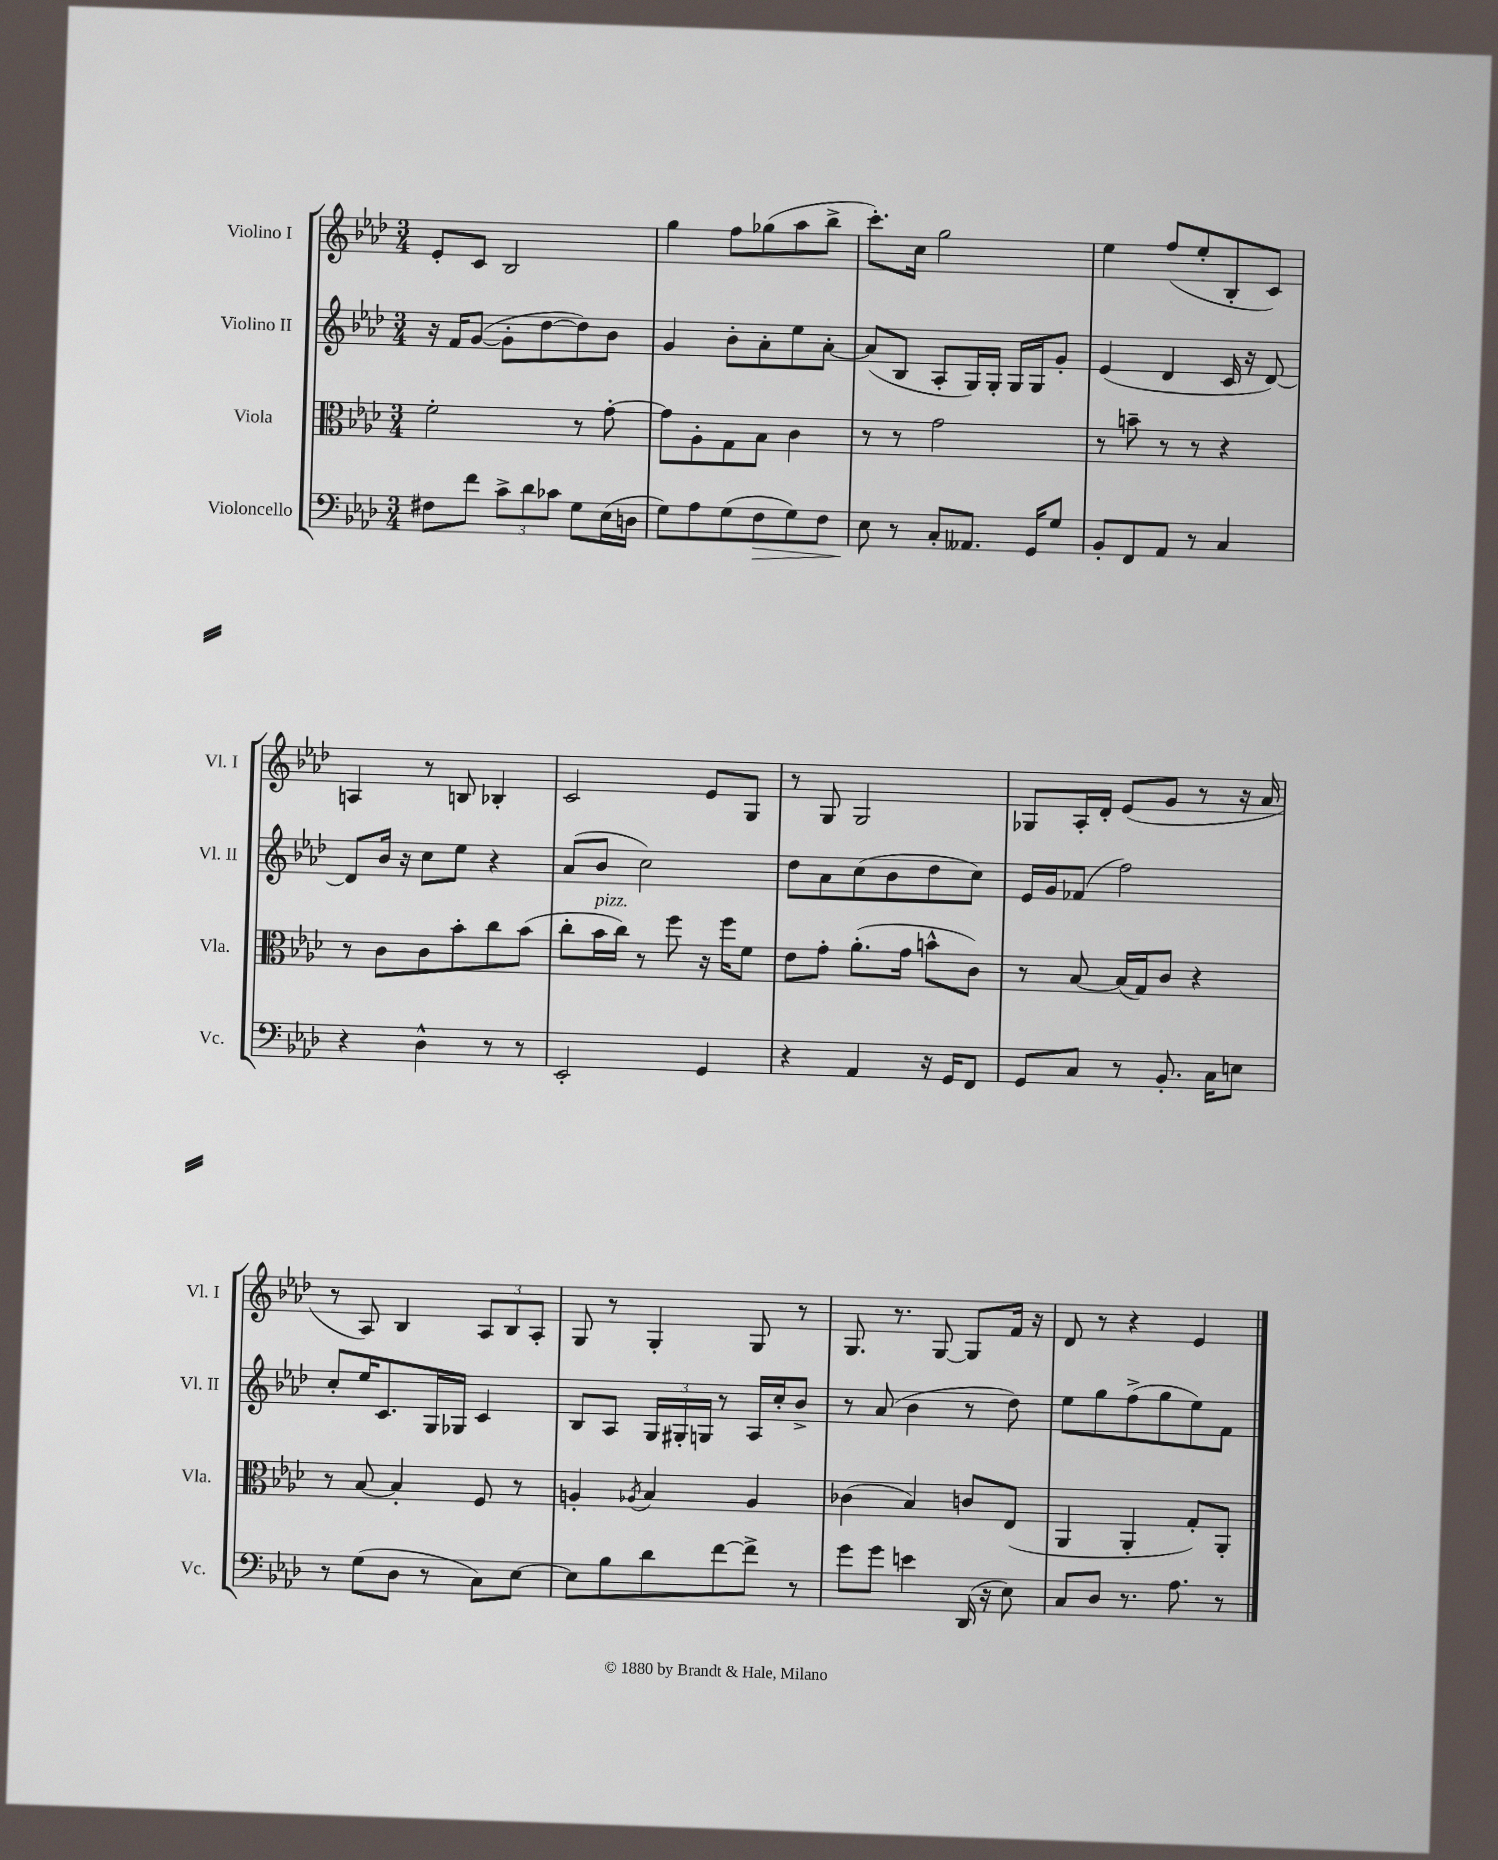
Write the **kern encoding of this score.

**kern	**dynam	**kern	**kern	**kern
*part4	*part4	*part3	*part2	*part1
*staff4	*staff4	*staff3	*staff2	*staff1
*I"Violoncello	*	*I"Viola	*I"Violino II	*I"Violino I
*I'Vc.	*	*I'Vla.	*I'Vl. II	*I'Vl. I
*clefF4	*	*clefC3	*clefG2	*clefG2
*k[b-e-a-d-]	*	*k[b-e-a-d-]	*k[b-e-a-d-]	*k[b-e-a-d-]
*M3/4	*	*M3/4	*M3/4	*M3/4
=1	=1	=1	=1	=1
8F#X\L	.	2f'\	16r	8e-'/L
.	.	.	16f/KL	.
8f\J	.	.	([8g/J	8c/J
12c^\L	.	.	8g'\L]	2B-/
12d-\	.	.	.	.
.	.	.	[8dd-\	.
12c-X\J	.	.	.	.
8G\L	.	8r	8dd-\])	.
(16E-\L	.	[8g'\	8b-\J	.
16Dn\JJ	.	.	.	.
=2	=2	=2	=2	=2
8G\L)	.	8g\L]	4g/	4gg\
8A-\	.	8A-'\	.	.
(8G\	.	8G\	8b-'\L	8ff\L
!	!LO:HP:b	!	!	!
8F\	>	8B-\J	8a-'\	(8gg-X\
8G\)	.	4c\	8ee-\	8aa-\
8F\J	.	.	[8a-'\J	8bb-^\J
=3	=3	=3	=3	=3
8E-\	.	8r	(8a-/L]	8.ccc'\L)
8r	]	8r	8B-/J	.
.	.	.	.	16cc\Jk
8C'/L	.	2g\	8A-'/L	2gg\
8.AA--X/J	.	.	16G/L)	.
.	.	.	16G'/JJ	.
.	.	.	16G/LL	.
16GG/KL	.	.	16G/J	.
8G/J	.	.	8g'/J	.
=4	=4	=4	=4	=4
8BB-'/L	.	8r	(4e-/	4ee-\
8FF/	.	8bn~\	.	.
8AA-/J	.	8r	4d-/	(8ff/L
8r	.	8r	.	8ee-'/
4C/	.	4r	16c/	8B-'/
.	.	.	16r	.
.	.	.	[8d-/)	8c/J)
!!LO:LB:g=z
=5	=5	=5	=5	=5
4r	.	8r	8d-/L]	4An/
.	.	8c\L	16b-/Jk	.
.	.	.	16r	.
4D-^^\	.	8c\	8cc\L	8r
.	.	8b-'\	8ee-\J	8Bn/
8r	.	8cc\	4r	4B-X'/
8r	.	(8b-\J	.	.
=6	=6	=6	=6	=6
2EE-'/	.	8cc'\L	(8a-/L	2c/
!	!	!LO:TX:a:i:t=pizz.	!	!
.	.	16b-\L	8b-/J	.
.	.	16cc\JJ)	.	.
.	.	8r	2cc\)	.
.	.	8ff\	.	.
4GG/	.	16r	.	8e-/L
.	.	16ff\KL	.	.
.	.	8f\J	.	8G/J
=7	=7	=7	=7	=7
4r	.	8e-\L	8dd-\L	8r
.	.	8g'\J	8a-\	8G/
4AA-/	.	(8.a-'\L	(8cc\	2G/
.	.	.	8b-\	.
.	.	16g\Jk	.	.
16r	.	8bn^^\L	8dd-\	.
16GG/KL	.	.	.	.
8FF/J	.	8c\J)	8cc\J)	.
=8	=8	=8	=8	=8
8GG/L	.	8r	16e-/LL	8G-X/L
.	.	.	16g/J	.
8C/J	.	[8B-/	(8f-X/J	16A-'/L
.	.	.	.	16d-'/JJ
8r	.	(16B-/LL]	2ff\)	(8e-/L
.	.	16G/J)	.	.
8.BB-'/	.	8c/J	.	8g/J
.	.	4r	.	8r
16C\KL	.	.	.	.
8En\J	.	.	.	16r
.	.	.	.	16a-/
!!LO:LB:g=z
=9	=9	=9	=9	=9
8r	.	8r	8cc'/L	8r
(8G\L	.	[8B-/	16ee-/K	8A-/)
.	.	.	8.c/	.
8D-\J	.	4B-'/]	.	4B-/
8r	.	.	16G/L	.
.	.	.	16G-X/JJ	.
8C\L)	.	8F/	4c/	12A-/L
.	.	.	.	12B-/
[8E-\J	.	8r	.	.
.	.	.	.	12A-'/J
=10	=10	=10	=10	=10
8E-\L]	.	4An'/	8B-/L	8G/
8B-\	.	.	8A-/J	8r
.	.	8qA-X/	.	.
8d-\	.	4B-/	24G/LL	4G'/
.	.	.	24G#X'/	.
.	.	.	24Gn/JJ	.
[8f\	.	.	8r	.
8f^\J]	.	4A-/	16A-/LL	8G/
.	.	.	16cc'/J	.
8r	.	.	8b-^/J	8r
=11	=11	=11	=11	=11
8g\L	.	(4c-X\	8r	8.G/
8g\J	.	.	(8a-/	.
.	.	.	.	8.r
4en\	.	4B-/)	4b-\	.
.	.	.	.	[8G/
(16DD-/	.	8cn/L	8r	8G/L]
16r	.	.	.	.
8E-\)	.	(8E-/J	8dd-\)	16f/Jk
.	.	.	.	16r
=12	=12	=12	=12	=12
8C/L	.	4AA-/	8ee-\L	8d-/
8D-/J	.	.	8gg\	8r
8.r	.	4AA-'/	(8ff^\	4r
.	.	.	8gg\	.
8.A-\	.	.	.	.
.	.	8G'/L)	8ee-\)	4e-/
8r	.	8AA-'/J	8f\J	.
==	==	==	==	==
*-	*-	*-	*-	*-
